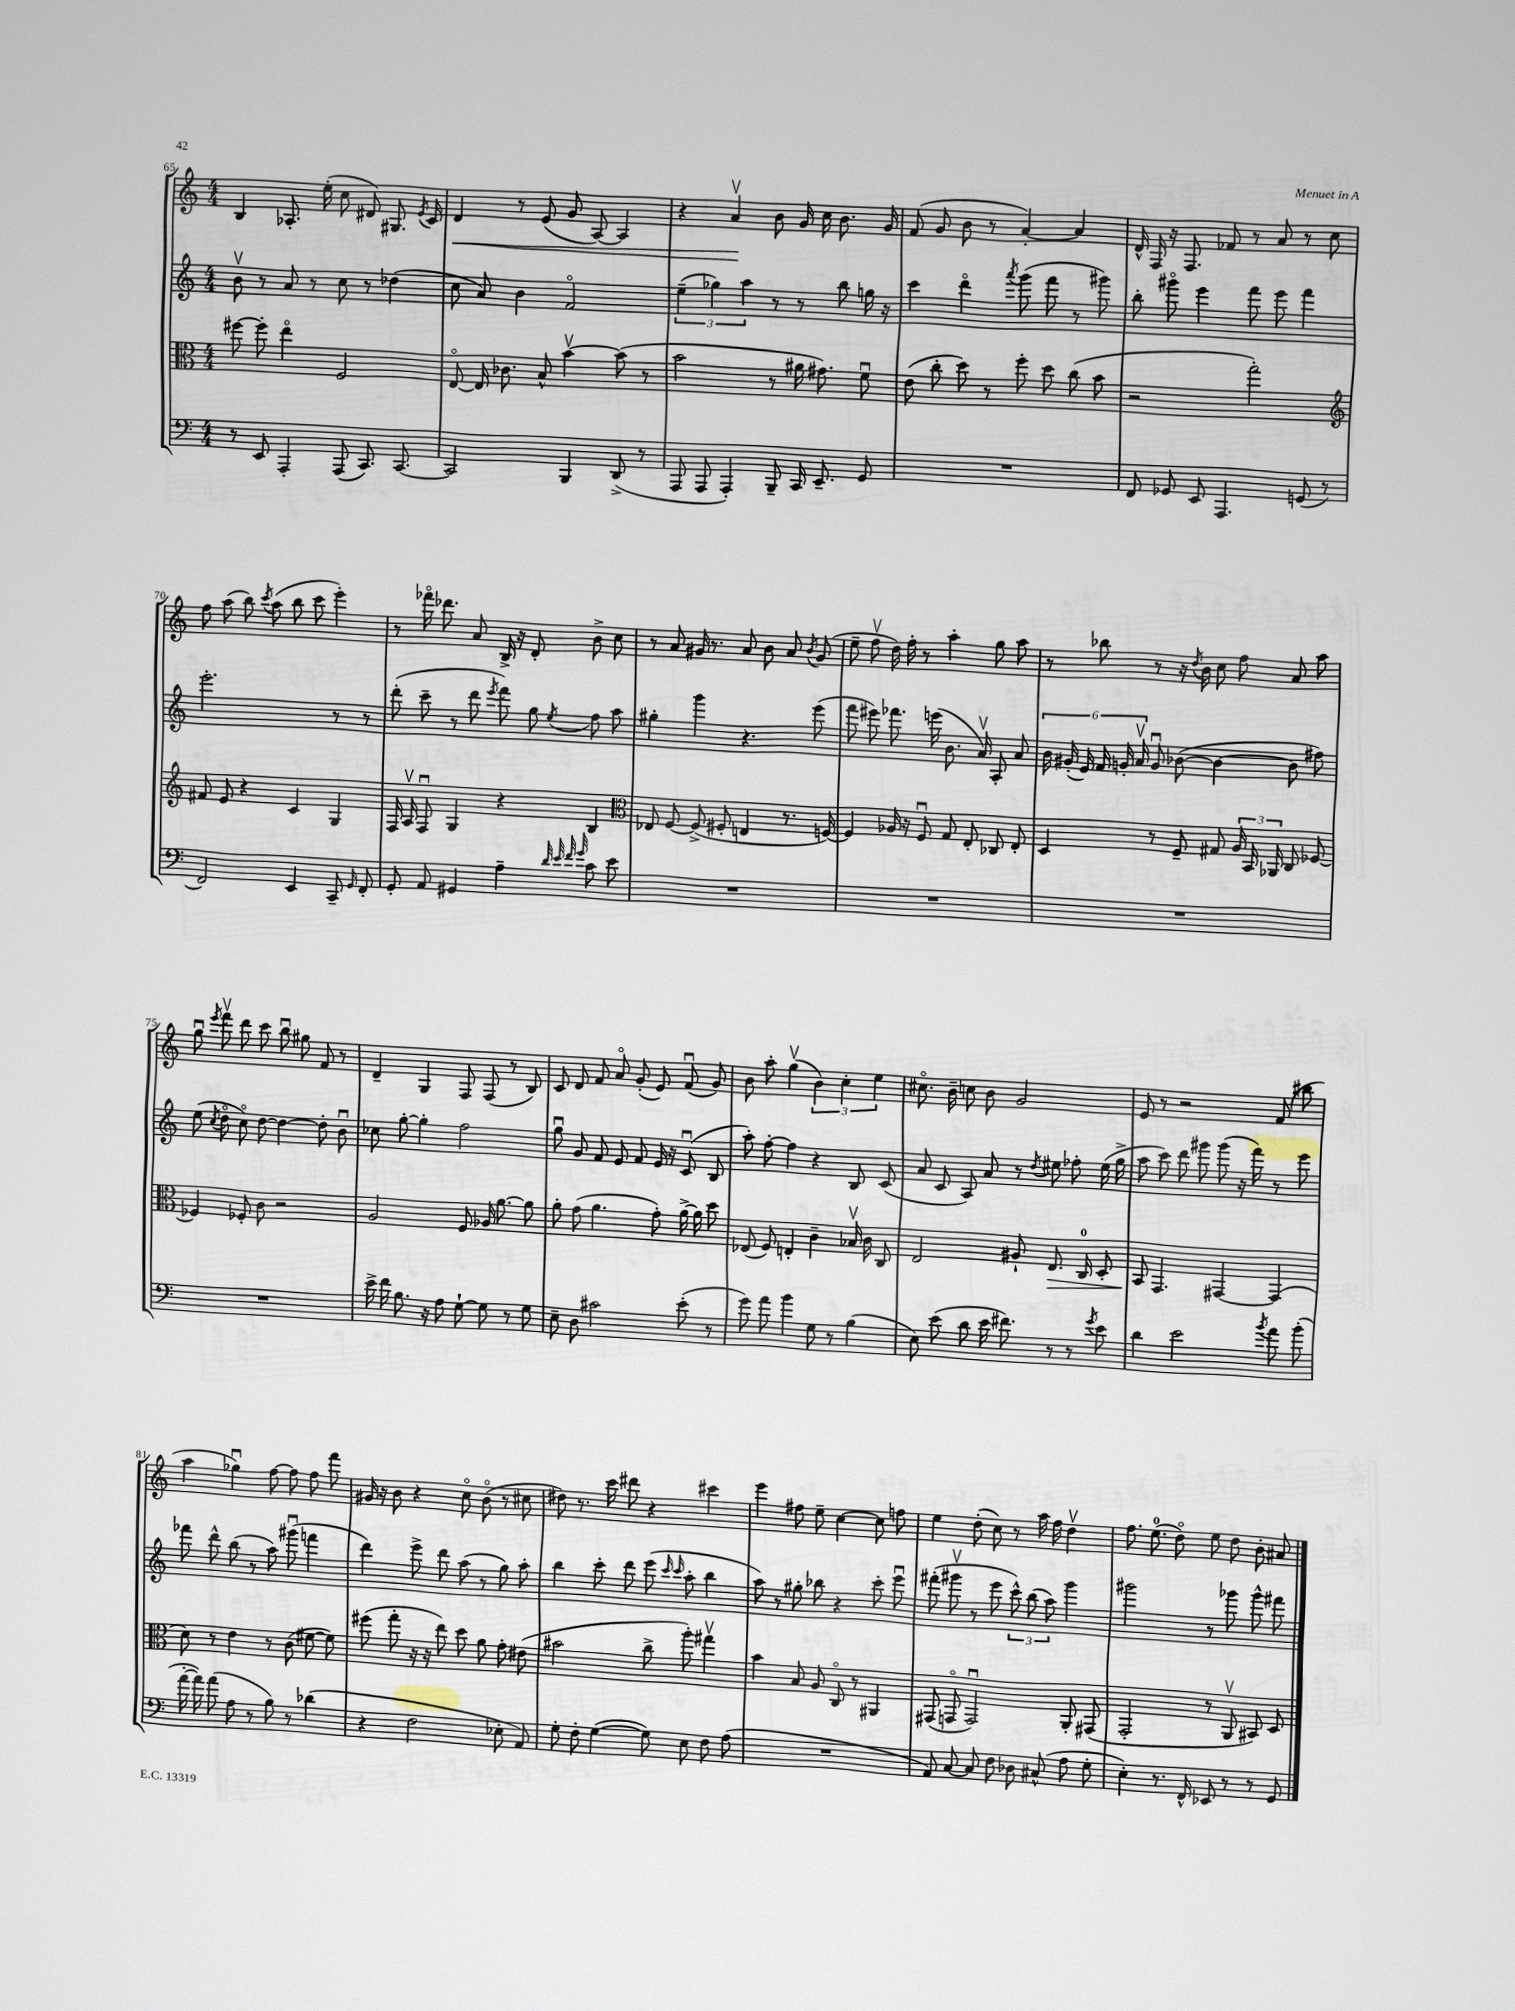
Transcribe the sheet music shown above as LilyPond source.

<<
\new StaffGroup <<
\new Staff = "s0" {
    \clef treble \key c \major \numericTimeSignature \time 4/4
    \autoBeamOff b4 aes8.-. e''16-.( c''8 dis'8) gis8. \acciaccatura { e'8 } c'16 |
    d'4\< r8 e'8( g'8 a8~) a4 |
    r4 a'4\upbow\! b'8 g'16 c''16 b'8. g'16 |
    f'8( g'8 b'8 r8 a'4~-.) a'4 |
    d'16-^ f16 r16 f8. fes'8 r8 a'8 r8 c''8 |
    f''8 a''8( b''8) \acciaccatura { c'''8 } a''8( b''8 c'''8 e'''4-.) |
    r8 fes'''16\flageolet des'''8. a'8 b16-> r16 d'8-. b'8-> c''8 |
    r8 a'8 gis'16 r8. a'8 b'8 a'8 \acciaccatura { b'8 } gis'8( |
    e''8-- f''8\upbow d''16) f''16-. r8 a''4-. g''8 a''8 |
    r8 bes''8 r8 r16 \acciaccatura { d''8 } b'16 c''8 f''8 a'8 a''8 |
    g''8\downbow \acciaccatura { e'''8 } f'''8\upbow d'''8 c'''8 b''8\downbow gis''8 f'8 r8 |
    d'4-- g4 f8 f8( r8 b8) |
    c'8 d'8 f'8 a'8\flageolet g'8-.( e'8) f'8\downbow( g'8) |
    b'8 a''8-. g''4\upbow( \tuplet 3/2 { b'4) c''4-. e''4 } |
    cis''8.\flageolet b'16-- c''8 b'8 g'2 |
    e'8 r8 r2 f'8( bis''8 |
    a''4 ges''4\downbow) f''8~ f''8 f''8 f'''8 |
    gis'16 r16 b'8 r4 c''8\flageolet b'8\flageolet( r8 cis''8 |
    dis''8) r8. c'''16 dis'''8 r4 cis'''4 |
    e'''4 fis''8 e''8-- c''4~ c''8 f''8 |
    e''4 d''8-.( c''8) r8 a''16 f''16 d''4\upbow |
    f''8. e''8.-0( d''8\flageolet) e''8 d''8 b'8-. ais'8 \bar "|." |
}
\new Staff = "s1" {
    \clef treble \key c \major \numericTimeSignature \time 4/4
    \autoBeamOff b'8\upbow r8 a'8 r8 c''8 r8 des''4( |
    c''8 a'8) b'4 f'2\flageolet |
    \tuplet 3/2 { e''4--( ges''4) a''4 } r8 r8 b''8 g''16 r16 |
    c'''4 d'''4\flageolet \acciaccatura { a'''8 } g'''8( f'''8 r8 gis'''8) |
    b''8-. gis'''8\flageolet e'''4 f'''8 e'''8 f'''4 |
    e'''2.-. r8 r8 |
    d'''8-.( c'''8-- r8 d'''8 \acciaccatura { e'''8 } f'''8) g''8 \acciaccatura { e''8 } f''8 a''8 |
    gis''4-. g'''4 r4. e'''8( |
    f'''8 eis'''8) fes'''8. e'''16( b'8. a'16\upbow) a8-. a'8 |
    \tuplet 6/4 { b'16 gis'16-.( e'16) f'16 g'16-. a'16\upbow } g'8\downbow bes'8~( bes'4~ bes'8 fis''8) |
    e''8( \acciaccatura { c''8 } d''8\flageolet c''8\flageolet) d''8~ d''4~ d''8-. b'8\downbow |
    ces''8 g''8~-. g''4-. f''2 |
    g''8\downbow g'8 f'8 e'8 f'8 e'16 r16 c'8\downbow( b8 |
    a''8-.) f''8~-. f''4 r4 b8 c'8( |
    a'8 c'8 a8) a'8 r8 \acciaccatura { d''8 } eis''8 fes''8-. eis''16( g''16-> |
    a''8 c'''8) d'''8 gis'''8 gis'''8( r16 f'''16) r8 e'''8 |
    fes'''8 d'''8-^ b''8( r8 a''8) gis'''8\downbow( f'''4 |
    d'''4) e'''8-> d'''8 a''8( r8 g''8) a''8-. |
    b''4 c'''8-. d'''8 e'''8( \grace { c'''16 c'''16 } a''8-. b''4 |
    a''8) r8 gis''8-. bes''8 r4 c'''8-. e'''8\downbow |
    fis'''8-.( gis'''8\upbow r8 e'''8 \tuplet 3/2 { c'''8-^) b''8( a''8) } gis'''4 |
    gis'''2 r8 ges'''8 ges'''8-^ fis'''8 \bar "|." |
}
\new Staff = "s2" {
    \clef alto \key c \major \numericTimeSignature \time 4/4
    \autoBeamOff fis''8~ fis''8-. e''4\flageolet f2 |
    e8~\flageolet e16 ces'8. b8-^ b'4~\upbow b'8( r8 |
    b'2 r8 ais'16 gis'8.) f'8\downbow |
    e'8( c''8-. d''8) r8 f''8-. d''8 c''8( b'8 |
    r2 g''2-.) |
    \clef treble fis'8 e'8 r4 c'4 g4 |
    f16 a16\upbow f8\downbow g4 r4 b4 |
    \clef alto ees8 f8~ f8->( fis8-. e4 r8. f16~) |
    f4 aes16 r16 f8\downbow g8 e8-. ces8 e8-. |
    d4 r8 f8-- gis8 \tuplet 3/2 { a16 b,16 aes,16 } c8 fes8~ |
    fes4 fes8-. c'8 r2 |
    a2 f8 aes16 a'8.~ a'8 |
    a'8-. g'8( a'4. g'8-.) a'16~-> a'16 d''8 |
    ees8( f8) e4-. c'4-- bes16\upbow c'16 c8 |
    e2 ais8-! e8.\> c16-0 d8-. |
    b,8\! g,4. gis,4~ gis,4( |
    d'8) r8 e'4 r8 c'8( fis'8~ fis'8) |
    fis''8( g''8-. r16 r16 e''8) d''8 a'8 g'8-. eis'8( |
    bis'2 c''8-> a''8-.) gis''4\upbow |
    b'4 b8 a8 c8\flageolet r8 ais,4 |
    gis,8( g,8\flageolet g,2\downbow) a,8-. gis,8( |
    g,2-. r8 a,8\upbow bis,8) d8 \bar "|." |
}
\new Staff = "s3" {
    \clef bass \key c \major \numericTimeSignature \time 4/4
    \autoBeamOff r8 e,8 a,,4-. a,,8( c,8.) c,8.~ |
    c,2 b,,4 d,8->( r8 |
    a,,8 a,,8 a,,4-.) b,,8-- c,16 e,8.-- g,8 |
    R1 |
    f,8 ges,8 e,8 a,,4. g,8( r8 |
    f,2) e,4 c,8-- \grace { g,16 } f,8-. |
    g,8-. a,8 gis,4 a4-- \grace { d'32 e'32 f'32 g'32 } c'8 e'8 |
    R1 |
    R1 |
    R1 |
    R1 |
    e'16-> f'16 b8. r16 a8 g8~-! g8 r8 g8 |
    e8-- d8 cis'2 e'8-.( r8 |
    g'8) a'8 b'4 g8 r8 b4( |
    e8) e'8( d'8 e'16 fis'8.) r8 r8 \acciaccatura { g'8 } e'8 |
    d'4 e'2 \acciaccatura { b'8 } a'8 b'8-.( |
    a'16~-. a'16) a'8( a8 r8 b8) r8 des'4( |
    r4 f2 ees8-. a,8) |
    g8-. f8-. g4~( g8) e8 f8 a8( |
    R1 |
    a,8) c8~ c8 f8 des8 cis8-^( a8 g8-. |
    e4-.) r8. f,16-^ ees,8 r8 r8 g,8 \bar "|." |
}
>>
>>
\layout { \context { \Score currentBarNumber = #65 } }
